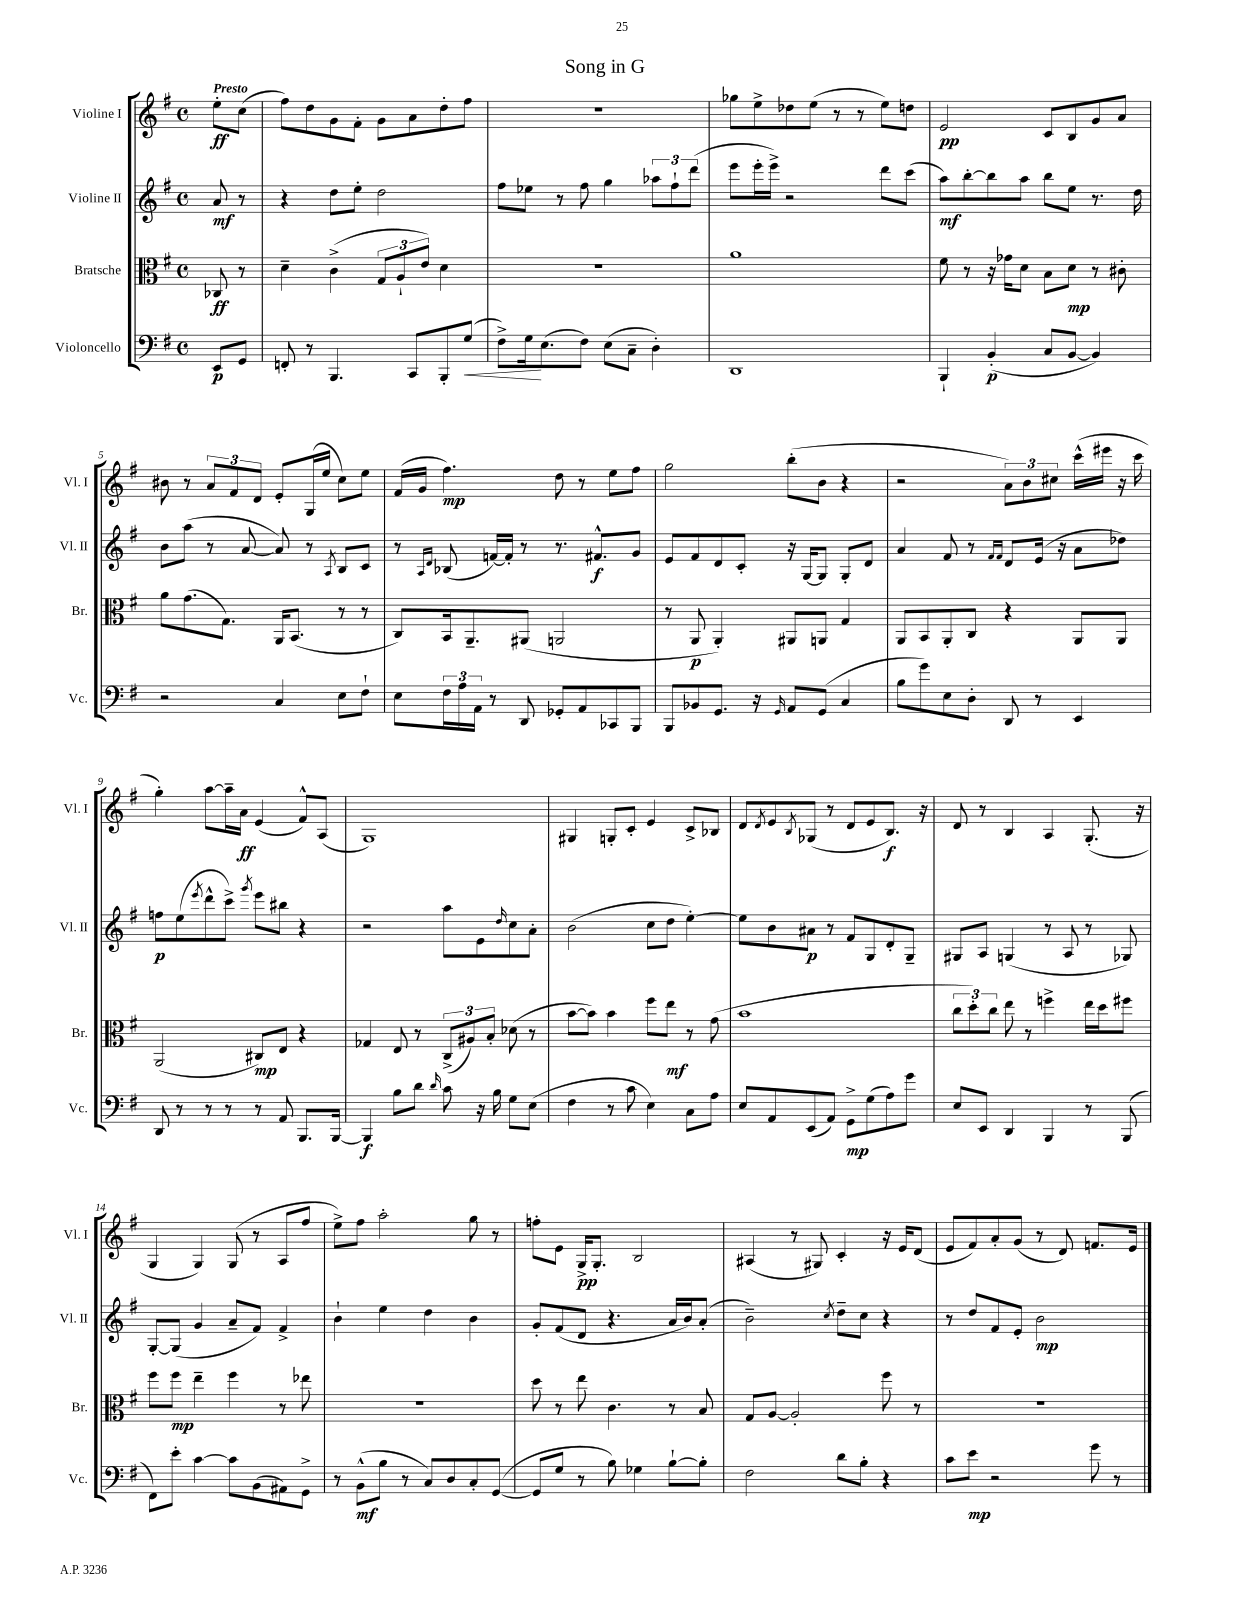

**kern	**kern	**kern	**kern
*staff4	*staff3	*staff2	*staff1
*clefF4	*clefC3	*clefG2	*clefG2
*k[f#]	*k[f#]	*k[f#]	*k[f#]
*M4/4	*M4/4	*M4/4	*M4/4
*met(c)	*met(c)	*met(c)	*met(c)
8EE	8C-	8a	8ee'
8GG	8r	8r	(8cc
=	=	=	=
8FF'	4d~	4r	8ff#)
8r	.	.	8dd
4.BBB	(4c^	8dd	8g
.	.	8ee'	8f#'
.	12G	2dd	8g
.	12A`	.	.
8CC	.	.	8a
.	12e)	.	.
8BBB'	4d	.	8dd'
(8G	.	.	8ff#
=	=	=	=
8F#^)	1r	8ff#	1r
16G	.	8ee-	.
(8.E	.	.	.
.	.	8r	.
8F#)	.	8ff#	.
(8E	.	4gg	.
8C~	.	.	.
4D')	.	12aa-	.
.	.	12ff#`	.
.	.	(12ddd	.
=	=	=	=
1DD	1a	8eee	8gg-
.	.	16eee'	8ee^
.	.	16eee^)	.
.	.	2r	8dd-
.	.	.	(8ee
.	.	.	8r
.	.	.	8r
.	.	8ddd	8ee)
.	.	(8ccc	8dd
=	=	=	=
4BBB`	8f#	8aa)	2e
.	8r	[8bb'	.
(4BB'	16r	8bb]	.
.	16g-	.	.
.	8d	8aa	.
8C	8B	8bb	8c
[8BB	8d	8ee	8B
4BB])	8r	8.r	8g
.	8c#'	.	8a
.	.	16dd	.
=	=	=	=
2r	8a	8b	8b#
.	(8.g	(8aa	8r
.	.	8r	12a
.	8.G)	.	.
.	.	.	12f#
.	.	[8a	.
.	.	.	12d
4C	16AA	8a])	8e'
.	(8.BB	.	.
.	.	8r	(16G
.	.	.	16ee
.	.	8qA	.
8E	8r	8B	8cc)
8F#`	8r	8c	8ee
=	=	=	=
8E	8C)	8r	(16f#
.	.	.	16g
.	.	16qqA	.
.	.	16qqd	.
24F#	16BB	(8B-	4.ff#)
24A	.	.	.
.	8.AA~	.	.
24AA	.	.	.
8r	.	[16f)	.
.	.	16f']	.
8DD	(8AA#	8r	.
8GG-'	2AA	8.r	8dd
8AA	.	.	8r
.	.	8.f#^^	.
8CC-	.	.	8ee
8BBB	.	8g	8ff#
=	=	=	=
8BBB	8r	8e	2gg
8BB-	8AA	8f#	.
8.GG	4AA')	8d	.
.	.	8c'	.
16r	.	.	.
16qqGG	.	.	.
8AA	8AA#	16r	(8bb'
.	.	[16G	.
(8GG	8AA	8G]	8b
4C	4G	8G'	4r
.	.	8d	.
=	=	=	=
8B	8AA	4a	2r
8g)	8BB	.	.
8E	8AA'	8f#	.
8D'	8C	8r	.
.	.	16qqf#	.
.	.	16qqf#	.
8DD	4r	8d	12a)
.	.	.	12b
8r	.	(16e	.
.	.	.	12cc#
.	.	16r	.
4EE	8AA	8a	(16ccc^^
.	.	.	16eee#
.	8AA	8dd-)	16r
.	.	.	16ccc
=	=	=	=
8DD	(2AA	8ff	4gg')
8r	.	(8ee	.
.	.	8qeee	.
8r	.	8ddd^^	[8aa
8r	.	8ccc^)	16aa~]
.	.	.	16a
.	.	8qggg	.
8r	8C#)	8eee	(4e
8AA	8E	8bb#	.
8.BBB	4r	4r	8f#^^)
.	.	.	(8A
[16BBB	.	.	.
=	=	=	=
4BBB]	4G-	2r	1G)
8B	8E	.	.
8d	8r	.	.
16qqd	.	.	.
8c	(12C^	8aa	.
.	12A#)	.	.
16r	.	8e	.
.	12B'	.	.
16B	.	.	.
.	.	16qqdd	.
8G	(8d-	8cc	.
(8E	8r	8a'	.
=	=	=	=
4F#	[8b	(2b	4G#
.	8b])	.	.
8r	4b	.	8G'
8c	.	.	8c'
4E)	8ff#	8cc	4e
.	8ee	8dd	.
8C	8r	[4ee')	8c^
8A	(8g	.	8B-
=	=	=	=
8E	1b	8ee]	8d
.	.	.	8qd
8AA	.	8b	8e
.	.	.	8qB
(8EE	.	8a#	(8G-
8AA)	.	8r	8r
8GG^	.	8f#	8d
(8G	.	8G	8e
8A)	.	8d'	8.B)
8g	.	8G~	.
.	.	.	16r
=	=	=	=
8E	12cc	8G#	8d
.	12dd')	.	.
8EE	.	8A	8r
.	12cc	.	.
4DD	8ee	(4G	4B
.	8r	.	.
4BBB	4ff^	8r	4A
.	.	8A	.
8r	16ee	8r	(8.G'
.	16dd	.	.
(8BBB	8ff#	8G-)	.
.	.	.	16r
=	=	=	=
8FF#)	8ff#	[8G'	4G
8e'	8ff#	(8G]	.
[4c	4ee~	4g	4G)
8c]	4ff#	8a~	(8G
(8BB	.	8f#)	8r
8AA#)	8r	4f#^	8A
8GG^	8ee-	.	8ff#
=	=	=	=
8r	1r	4b`	8ee^)
(8BB^^	.	.	8ff#
8B	.	4ee	2aa'
8r	.	.	.
8C)	.	4dd	.
8D	.	.	.
8C'	.	4b	8gg
([8GG	.	.	8r
=	=	=	=
8GG]	8dd	8g'	8ff'
8G	8r	(8f#	8e
8r	8ee	8d	16G^
.	.	.	8.G'
8B)	4.c	4.r	.
4G-	.	.	2B
[8B`	8r	16a	.
.	.	16b)	.
8B']	8B	(8a'	.
=	=	=	=
2F#	8G	2b~)	(4A#
.	[8A	.	.
.	2A']	.	8r
.	.	.	8G#)
.	.	8qcc	.
8d	.	8dd~	4c'
8B'	.	8cc	.
4r	8ff#	4r	16r
.	.	.	16e
.	8r	.	(8d
=	=	=	=
8c	1r	8r	8e
8e	.	8dd	8f#)
2r	.	8f#	8a'
.	.	8e'	(8g
.	.	2b	8r
.	.	.	8d)
8g	.	.	8.f
8r	.	.	.
.	.	.	16e
==	==	==	==
*-	*-	*-	*-
